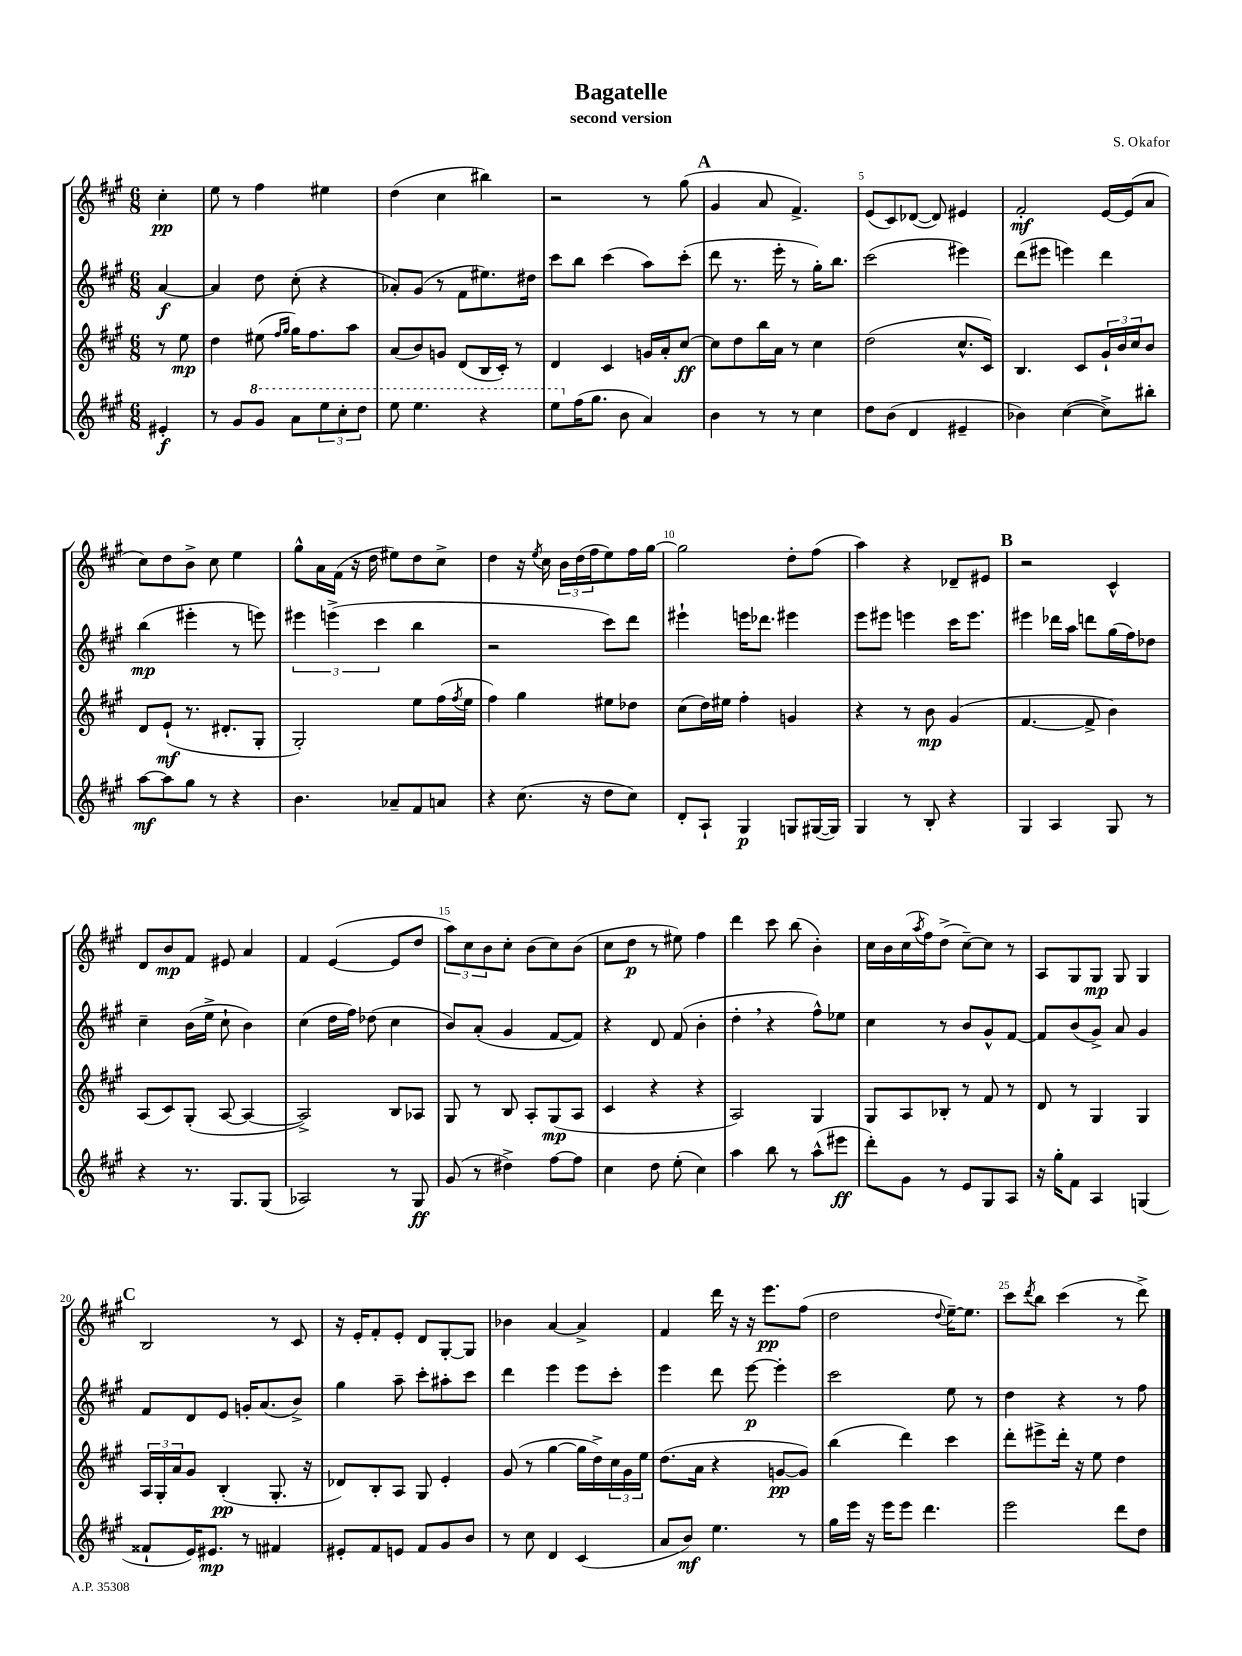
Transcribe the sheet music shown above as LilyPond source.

\header { title = "Bagatelle" composer = "S. Okafor" subtitle = "second version" }
<<
\new StaffGroup <<
\new Staff = "s0" {
    \clef treble \key a \major \numericTimeSignature \time 6/8 \partial 4
    cis''4-.\pp |
    e''8 r8 fis''4 eis''4 |
    d''4( cis''4 bis''4) |
    r2 r8 gis''8( |
    \mark \markup { \bold "A" } gis'4 a'8 fis'4.->) |
    e'8( cis'8) des'8~( des'8) eis'4 |
    fis'2-.\mf e'16~ e'16( a'8 |
    cis''8) d''8 b'8-> cis''8 e''4 |
    gis''8-^ a'16 fis'16( r16 d''16 eis''8) d''8 cis''8-> |
    d''4 r16 \acciaccatura { e''8 } cis''16 \tuplet 3/2 { b'16 d''16( fis''16 } e''8) fis''16 gis''16~ |
    gis''2 d''8-. fis''8( |
    a''4) r4 des'8-- eis'8 |
    \mark \markup { \bold "B" } r2 cis'4-^ |
    d'8 b'8\mp fis'8 eis'8 a'4 |
    fis'4 e'4~( e'8 d''8 |
    \tuplet 3/2 { a''8) cis''8 b'8 } cis''8-. b'8( cis''8) b'8( |
    cis''8 d''8\p r8 eis''8) fis''4 |
    d'''4 cis'''8 b''8( b'4-.) |
    cis''16 b'16 cis''16( \acciaccatura { a''8 } fis''16) d''8->( cis''8~--) cis''8 r8 |
    a8 gis8 gis8\mp gis8 gis4 |
    \mark \markup { \bold "C" } b2 r8 cis'8 |
    r16 e'16-. fis'8-. e'8-. d'8 gis8~-. gis8 |
    bes'4 a'4~ a'4-> |
    fis'4 d'''16 r16 r16 e'''8.\pp fis''8( |
    d''2 \appoggiatura { d''8 } e''16~--) e''8. |
    cis'''8 \acciaccatura { d'''8 } b''8 cis'''4( r8 d'''8->) \bar "|." |
}
\new Staff = "s1" {
    \clef treble \key a \major \numericTimeSignature \time 6/8 \partial 4
    a'4~\f |
    a'4 d''8 cis''8-.( r4 |
    aes'8-.) gis'8( r8 fis'8 eis''8.) dis''16 |
    cis'''8 b''8 cis'''4( a''8) cis'''8-.( |
    \mark \markup { \bold "A" } d'''8 r8. e'''16-. r8 gis''16-.) b''8. |
    cis'''2( eis'''4) |
    d'''8( eis'''8 e'''4) d'''4 |
    b''4\mp( eis'''4-. r8 e'''8) |
    \tuplet 3/2 { eis'''4 e'''4->( cis'''4 } b''4 |
    r2 cis'''8) d'''8 |
    eis'''4-! e'''16 des'''8. eis'''4 |
    e'''8 eis'''8 e'''4 cis'''16 e'''8. |
    \mark \markup { \bold "B" } eis'''4 des'''16 a''16 d'''8 gis''16( fis''16) des''8 |
    cis''4-- b'16( e''16-> cis''8-! b'4) |
    cis''4( d''16 fis''16) des''8( cis''4 |
    b'8) a'8-.( gis'4 fis'8~ fis'8) |
    r4 d'8 fis'8( b'4-. |
    d''4-. \breathe r4 fis''8-^) ees''8 |
    cis''4 r8 b'8 gis'8-^ fis'8~ |
    fis'8 b'8( gis'8->) a'8 gis'4 |
    \mark \markup { \bold "C" } fis'8 d'8 e'8 g'16-. a'8.( b'8->) |
    gis''4 a''8-- cis'''8-. ais''8-. cis'''8 |
    d'''4 e'''4 e'''8 cis'''8-. |
    e'''4 d'''8 e'''8~\p e'''4-. |
    cis'''2 e''8 r8 |
    d''4 r4 r8 fis''8 \bar "|." |
}
\new Staff = "s2" {
    \clef treble \key a \major \numericTimeSignature \time 6/8 \partial 4
    r8 e''8\mp |
    d''4 eis''8( \grace { fis''16 gis''16 } gis''16) fis''8. a''8 |
    a'8( b'8) g'8 d'8( b16 cis'16-.) r8 |
    d'4 cis'4 g'16 a'16-. cis''8~\ff |
    \mark \markup { \bold "A" } cis''8 d''8 b''16 a'16 r8 cis''4 |
    d''2( cis''8.-^ cis'16) |
    b4. cis'8 \tuplet 3/2 { gis'16-! b'16 cis''16 } b'8 |
    d'8 e'8-!\mf( r8. dis'8.-. gis8-. |
    gis2-.) e''8 fis''16( \acciaccatura { fis''8 } e''16 |
    fis''4) gis''4 eis''8 des''8 |
    cis''8( d''16) eis''16 fis''4-. g'4 |
    r4 r8 b'8\mp gis'4( |
    \mark \markup { \bold "B" } fis'4.~ fis'8-> b'4) |
    a8( cis'8) gis8-.( a8~ a4~ |
    a2->) b8 aes8 |
    gis8 r8 b8 a8-. gis8\mp( a8 |
    cis'4 r4 r4 |
    a2) gis4 |
    gis8 a8 bes8-. r8 fis'8 r8 |
    d'8 r8 gis4 gis4 |
    \mark \markup { \bold "C" } \tuplet 3/2 { a16 gis16-. a'16 } gis'8 b4-.\pp( gis8.-. r16 |
    des'8) b8-. a8 gis8 e'4-. |
    gis'8( r8 gis''4~ gis''16 d''16->) \tuplet 3/2 { cis''16 gis'16 e''16 } |
    d''8.( a'16 r4 g'8~\pp g'8) |
    b''4( d'''4) cis'''4 |
    d'''8-. eis'''8-> d'''16-. r16 e''8 d''4 \bar "|." |
}
\new Staff = "s3" {
    \clef treble \key a \major \numericTimeSignature \time 6/8 \partial 4
    eis'4-.\f |
    r8 gis'8 \ottava #1 gis''8 a''8 \tuplet 3/2 { e'''8 cis'''8-. d'''8 } |
    e'''8 e'''4. r4 |
    e'''8 \ottava #0 fis''16( gis''8. b'8 a'4) |
    \mark \markup { \bold "A" } b'4 r8 r8 cis''4 |
    d''8 b'8( d'4 eis'4-- |
    bes'4) cis''4~( cis''8->) bis''8-. |
    a''8~\mf a''8 gis''8 r8 r4 |
    b'4. aes'8-- fis'8 a'8 |
    r4 cis''8.( r16 d''8 cis''8) |
    d'8-. a8-! gis4\p g8 gis16~( gis16) |
    gis4 r8 b8-. r4 |
    \mark \markup { \bold "B" } gis4 a4 gis8 r8 |
    r4 r8. gis8. gis8( |
    aes2) r8 gis8\ff |
    gis'8( r8 dis''4->) fis''8~ fis''8 |
    cis''4 d''8 e''8-.( cis''4) |
    a''4 b''8 r8 a''8-^( eis'''8\ff |
    d'''8-.) gis'8 r8 e'8 gis8 a8 |
    r16 gis''16-. fis'8 a4 g4( |
    \mark \markup { \bold "C" } fisis'8-! e'16) eis'8.\mp r8 fis'4 |
    eis'8-. fis'8 e'8 fis'8 gis'8 b'8 |
    r8 cis''8 d'4 cis'4( |
    a'8 b'8\mf) e''4. r8 |
    gis''16 e'''16 r16 e'''16 e'''8 d'''4. |
    e'''2 d'''8 d''8 \bar "|." |
}
>>
>>
\layout { \context { \Score \override BarNumber.break-visibility = ##(#f #t #t) barNumberVisibility = #(every-nth-bar-number-visible 5) } }
